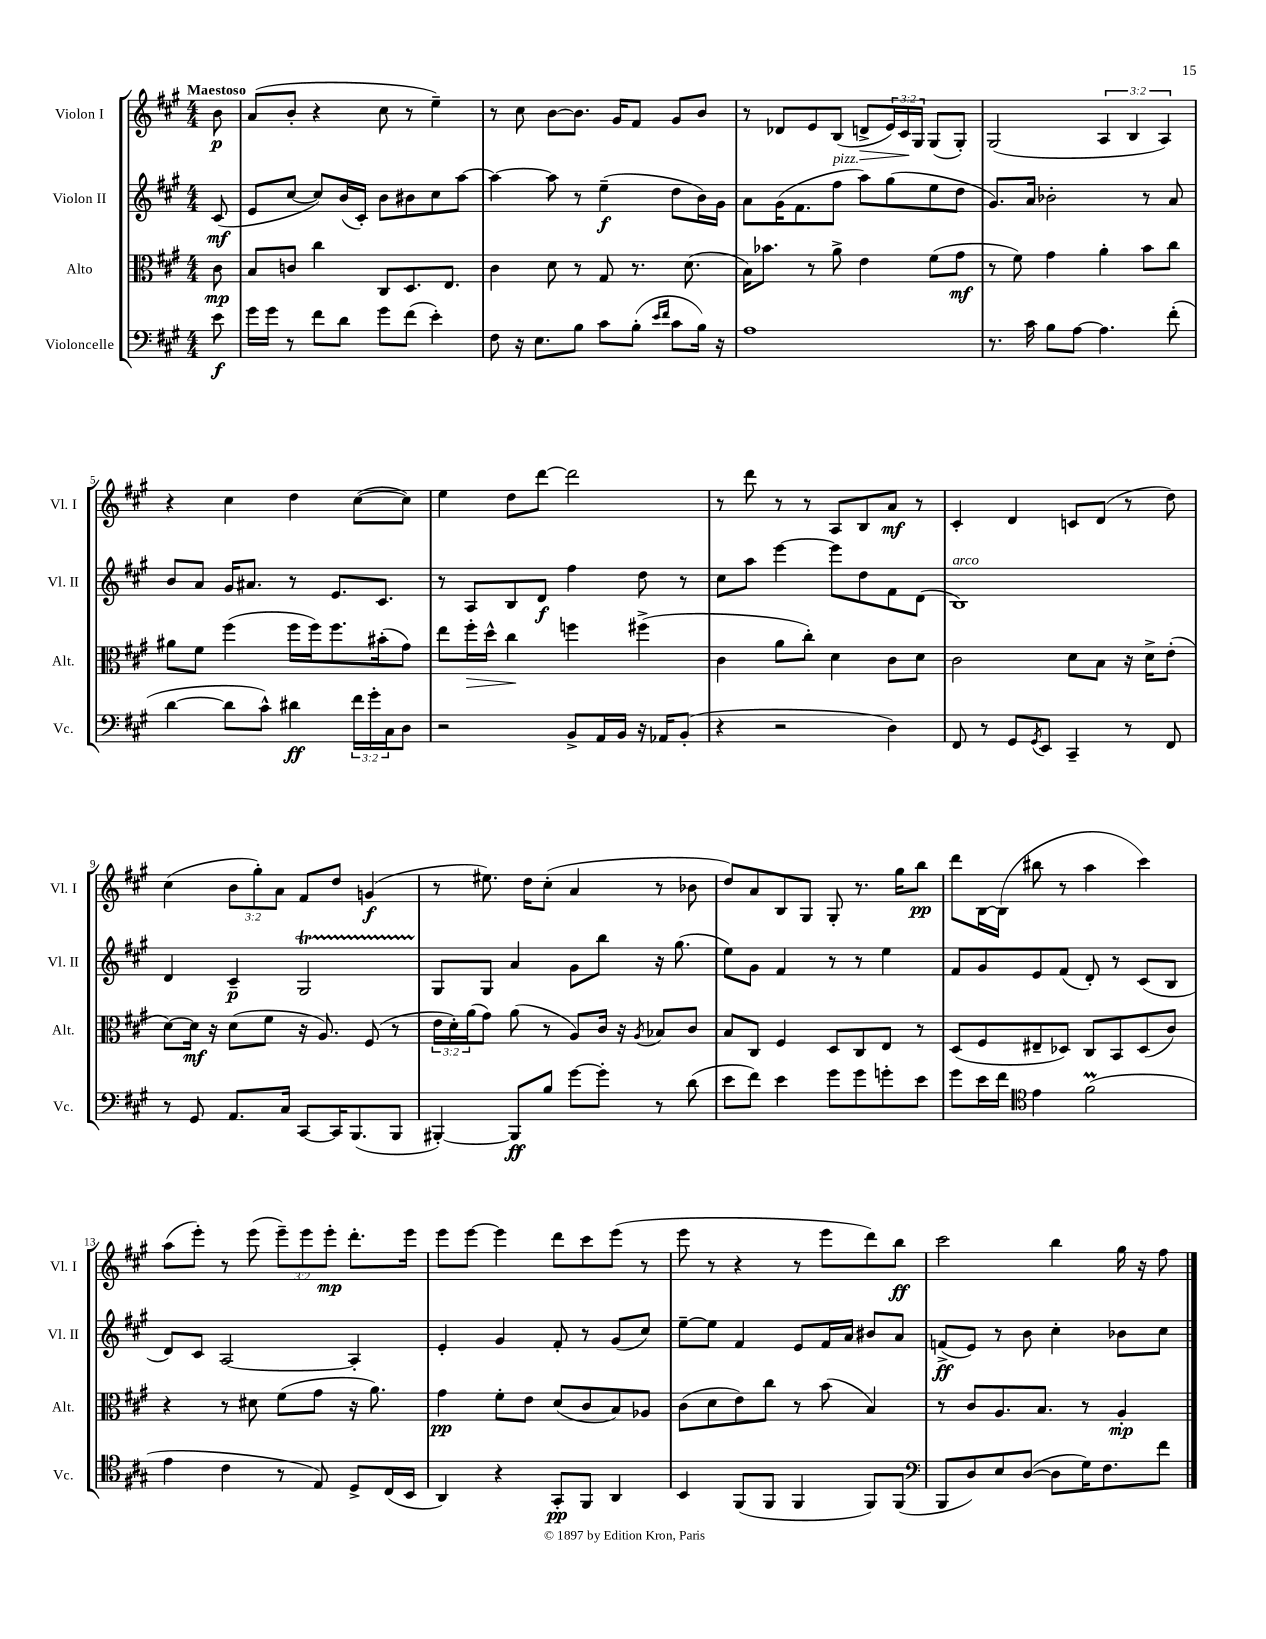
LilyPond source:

<<
\new StaffGroup <<
\new Staff = "s0" \with { instrumentName = "Violon I" shortInstrumentName = "Vl. I" } {
    \clef treble \key a \major \numericTimeSignature \time 4/4 \override Staff.TupletNumber.text = #tuplet-number::calc-fraction-text \partial 8 \tempo "Maestoso"
    b'8\p |
    a'8( b'8-. r4 cis''8 r8 e''4--) |
    r8 cis''8 b'8~ b'8. gis'16 fis'8 gis'8 b'8 |
    r8 des'8 e'8 b8( d'8->\> \tuplet 3/2 { e'16) cis'16\! gis16 } gis8( gis8-.) |
    gis2( \tuplet 3/2 { a4 b4 a4) } |
    r4 cis''4 d''4 cis''8~( cis''8) |
    e''4 d''8 d'''8~ d'''2 |
    r8 d'''8 r8 r8 a8 b8 a'8\mf r8 |
    cis'4-. d'4 c'8 d'8( r8 d''8) |
    cis''4( \tuplet 3/2 { b'8 gis''8-.) a'8 } fis'8 d''8 g'4\f( |
    r8 eis''8.) d''16 cis''8-.( a'4 r8 bes'8 |
    d''8) a'8 b8 gis8 gis8-. r8. gis''16 b''8\pp |
    d'''8 b16~ b16( bis''8 r8 a''4 cis'''4) |
    a''8( e'''8-.) r8 e'''8( \tuplet 3/2 { e'''8--) e'''8 e'''8-.\mp } d'''8.-. e'''16 |
    e'''8 e'''8~ e'''4 d'''8 cis'''8 e'''8( r8 |
    e'''8 r8 r4 r8 e'''8 d'''8) b''8\ff |
    cis'''2 b''4 gis''16 r16 fis''8 \bar "|." |
}
\new Staff = "s1" \with { instrumentName = "Violon II" shortInstrumentName = "Vl. II" } {
    \clef treble \key a \major \numericTimeSignature \time 4/4 \partial 8
    cis'8\mf( |
    e'8 cis''8~ cis''8) b'16( cis'16-.) b'8 bis'8 cis''8 a''8~ |
    a''4~ a''8 r8 e''4--\f( d''8 b'16) gis'16 |
    a'8 gis'16( fis'8. fis''8^\markup { \italic "pizz." } a''8) gis''8( e''8 d''8 |
    gis'8.) a'16 bes'2-. r8 a'8 |
    b'8 a'8 gis'16 ais'8. r8 e'8. cis'8. |
    r8 a8 b8 d'8\f fis''4 d''8 r8 |
    cis''8 a''8 e'''4~ e'''8 d''8 fis'8 d'8( |
    b1^\markup { \italic "arco" }) |
    d'4 cis'4--\p gis2\startTrillSpan |
    gis8\stopTrillSpan gis8 a'4 gis'8 b''8 r16 gis''8.( |
    e''8) gis'8 fis'4 r8 r8 e''4 |
    fis'8 gis'8 e'8 fis'8( d'8-.) r8 cis'8( b8 |
    d'8) cis'8 a2~ a4-. |
    e'4-. gis'4 fis'8-. r8 gis'8( cis''8) |
    e''8~-- e''8 fis'4 e'8 fis'16 a'16 bis'8 a'8 |
    f'8->\ff( e'8) r8 b'8 cis''4-. bes'8 cis''8 \bar "|." |
}
\new Staff = "s2" \with { instrumentName = "Alto" shortInstrumentName = "Alt." } {
    \clef alto \key a \major \numericTimeSignature \time 4/4 \override Staff.TupletNumber.text = #tuplet-number::calc-fraction-text \partial 8
    cis'8\mp |
    b8 c'8 cis''4 cis8 d8. e8. |
    cis'4 d'8 r8 gis8 r8. d'8.( |
    b16) bes'8. r8 a'8-> e'4 fis'8( gis'8\mf |
    r8 fis'8) gis'4 a'4-. b'8 cis''8 |
    ais'8 fis'8 fis''4( fis''16 fis''16) fis''8. bis'16-.( gis'8) |
    e''8 fis''16-.\> d''16-^ cis''4\! f''4 fis''4->( |
    cis'4 a'8 cis''8-.) d'4 cis'8 d'8 |
    cis'2 d'8 b8 r16 d'16-> e'8-.( |
    d'8~) d'16\mf r16 d'8( fis'8 r16 a8.) fis8( r8 |
    \tuplet 3/2 { e'16 d'16-.) a'16( } gis'8) a'8( r8 a8) cis'16 r16 \acciaccatura { a8 } bes8 cis'8 |
    b8 cis8 fis4 d8 cis8 e8 r8 |
    d8( fis8 eis8-- des8) cis8 b,8 des8( cis'8) |
    r4 r8 dis'8 fis'8( gis'8 r16 a'8.) |
    gis'4\pp fis'8-. e'8 d'8( cis'8 b8) aes8 |
    cis'8( d'8 e'8) cis''8 r8 b'8( b4) |
    r8 cis'8 a8. b8. r8 a4-.\mp \bar "|." |
}
\new Staff = "s3" \with { instrumentName = "Violoncelle" shortInstrumentName = "Vc." } {
    \clef bass \key a \major \numericTimeSignature \time 4/4 \override Staff.TupletNumber.text = #tuplet-number::calc-fraction-text \partial 8
    e'8\f |
    gis'16 gis'16 r8 fis'8 d'8 gis'8 fis'8( e'4-.) |
    fis8 r16 e8. b8 cis'8 b8-.( \grace { e'16 fis'16 } cis'8 b16) r16 |
    a1 |
    r8. cis'16 b8 a8~ a4. fis'8-.( |
    d'4~ d'8 cis'8-^) dis'4\ff \tuplet 3/2 { fis'16 gis'16-. cis16 } d8 |
    r2 b,8-> a,16 b,16 r16 aes,16 b,8-.( |
    r4 r2 d4) |
    fis,8 r8 gis,8 \acciaccatura { gis,8 } e,8 cis,4-- r8 fis,8 |
    r8 gis,8 a,8. cis16 cis,8~ cis,16 b,,8.( b,,8 |
    bis,,4~-.) bis,,8\ff b8 gis'8~ gis'8-. r8 d'8( |
    e'8 fis'8) e'4 gis'8 gis'8 g'8-. e'8 |
    gis'8 e'16 fis'16 \clef tenor e'4 fis'2\prall( |
    e'4 cis'4 r8 e8) d8-> cis16( b,16 |
    a,4) r4 gis,8-.\pp fis,8 a,4 |
    b,4 fis,8( fis,8 fis,4 fis,8) fis,8( |
    \clef bass b,,8 d8) e8 d8~( d8 gis16) fis8. fis'8 \bar "|." |
}
>>
>>
